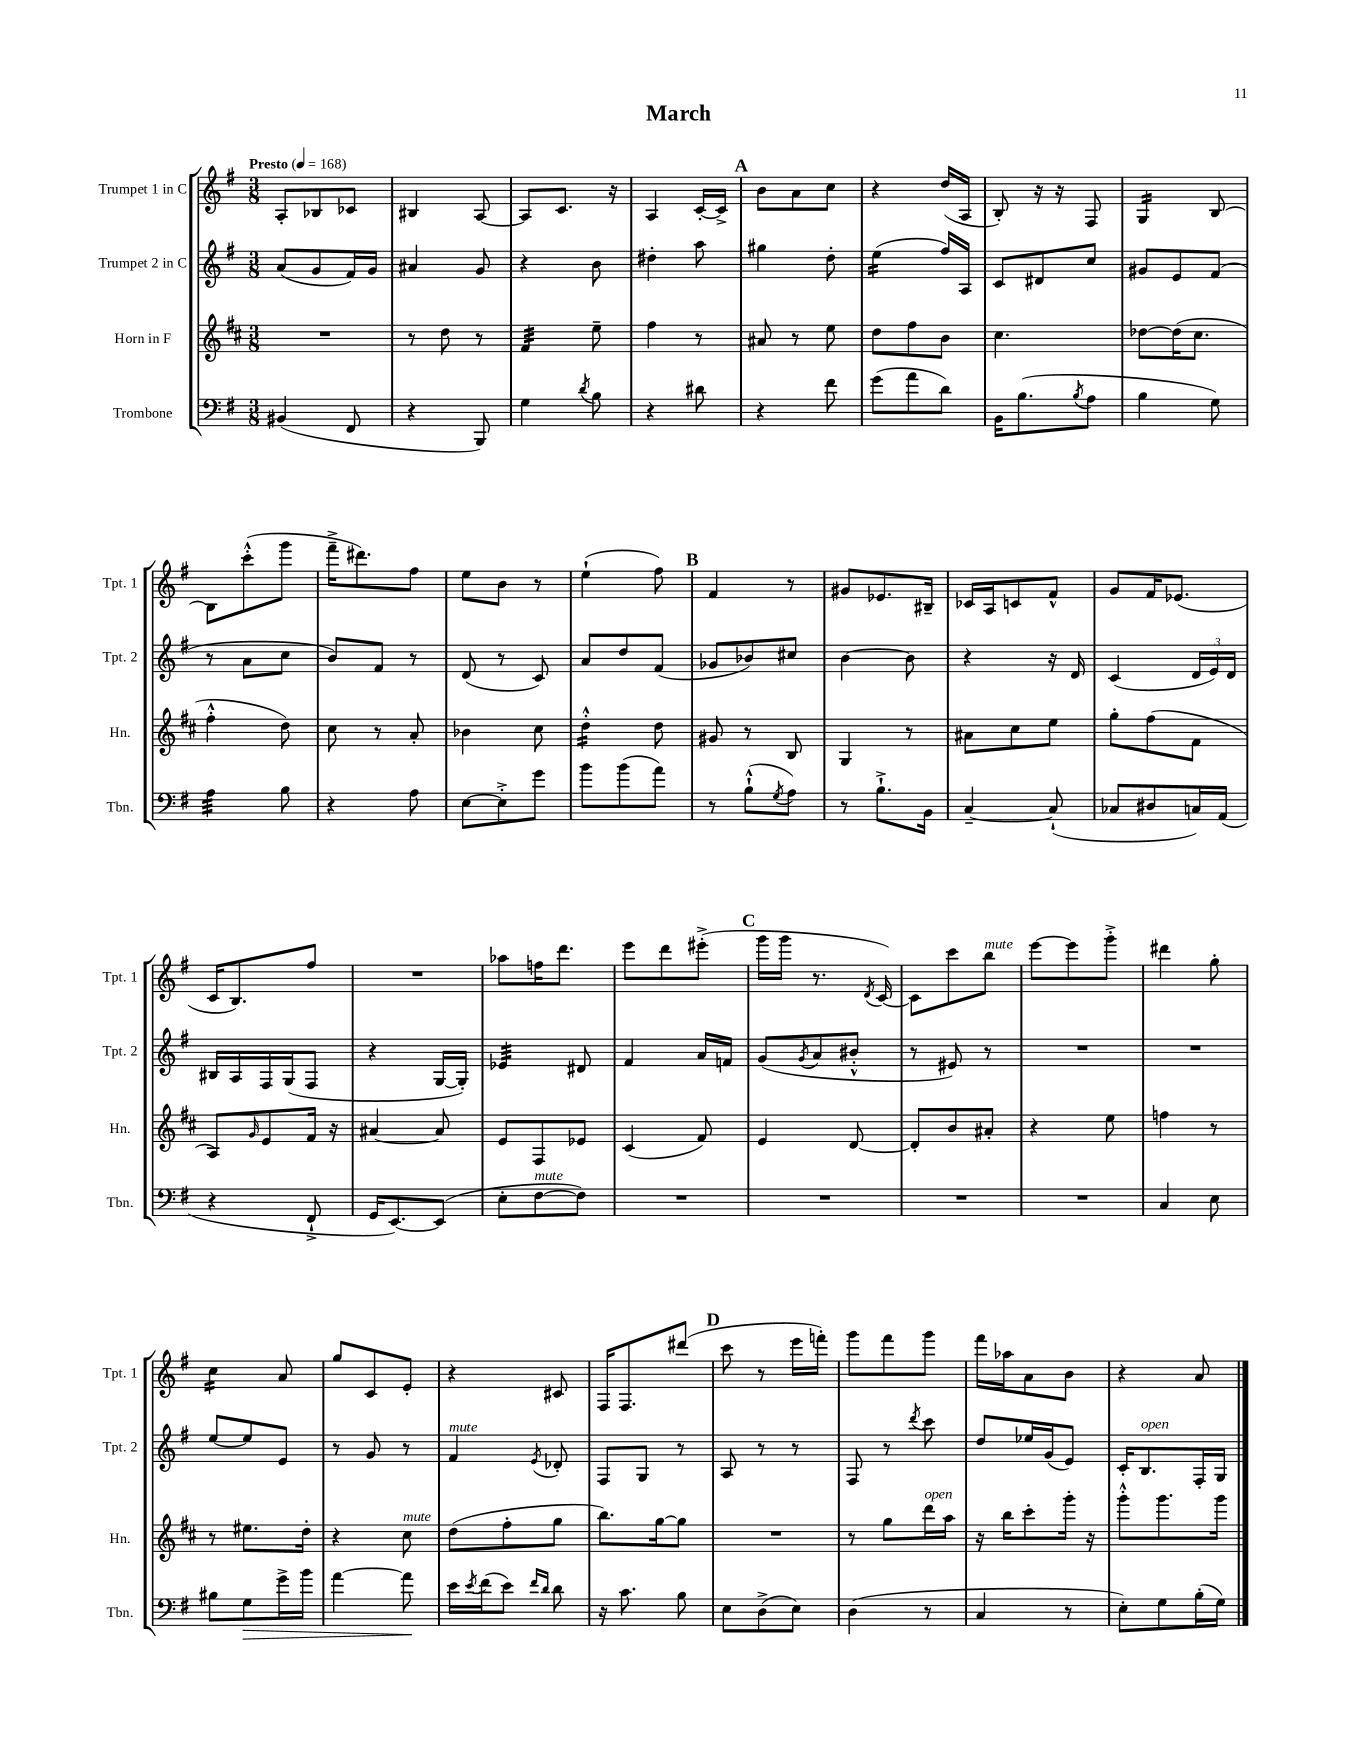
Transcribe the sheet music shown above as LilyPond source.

\header { title = "March" }
<<
\new StaffGroup <<
\new Staff = "s0" \with { instrumentName = "Trumpet 1 in C" shortInstrumentName = "Tpt. 1" } {
    \clef treble \key g \major \numericTimeSignature \time 3/8 \tempo "Presto" 4 = 168
    a8-. bes8 ces'8 |
    bis4 a8~ |
    a8 c'8. r16 |
    a4 c'16~-. c'16-> |
    \mark \markup { \bold "A" } b'8 a'8 c''8 |
    r4 d''16( a16 |
    b8-.) r16 r16 fis8 |
    g4:16 b8~ |
    b8 c'''8-.-^( g'''8 |
    fis'''16---> dis'''8.) fis''8 |
    e''8 b'8 r8 |
    e''4-!( fis''8) |
    \mark \markup { \bold "B" } fis'4 r8 |
    gis'8 ees'8. bis16-- |
    ces'16 a16 c'8 fis'8-^ |
    g'8 fis'16 ees'8.( |
    c'16 b8.) fis''8 |
    R4. |
    aes''8 f''16 d'''8. |
    e'''8 d'''8 eis'''8-.->( |
    \mark \markup { \bold "C" } g'''16 g'''16 r8. \acciaccatura { d'8 } c'16~) |
    c'8 c'''8 b''8^\markup { \italic "mute" } |
    e'''8~ e'''8 g'''8-.-> |
    dis'''4 g''8-. |
    c''4:16 a'8 |
    g''8 c'8 e'8-. |
    r4 cis'8 |
    fis16 fis8. dis'''8( |
    \mark \markup { \bold "D" } c'''8 r8 e'''16 f'''16-.) |
    g'''8 fis'''8 g'''8 |
    fis'''16 aes''16 a'8 b'8 |
    r4 a'8 \bar "|." |
}
\new Staff = "s1" \with { instrumentName = "Trumpet 2 in C" shortInstrumentName = "Tpt. 2" } {
    \clef treble \key g \major \numericTimeSignature \time 3/8
    a'8( g'8 fis'16) g'16 |
    ais'4 g'8 |
    r4 b'8 |
    dis''4-. a''8 |
    \mark \markup { \bold "A" } gis''4 d''8-. |
    e''4:16( fis''16) a16 |
    c'8 dis'8 c''8 |
    gis'8 e'8 fis'8( |
    r8 a'8 c''8 |
    b'8) fis'8 r8 |
    d'8( r8 c'8) |
    a'8 d''8 fis'8( |
    \mark \markup { \bold "B" } ges'8 bes'8) cis''8 |
    b'4~ b'8 |
    r4 r16 d'16 |
    c'4( \tuplet 3/2 { d'16 e'16) d'16 } |
    bis16 a16 fis16 g16( fis8 |
    r4 g16~ g16-.) |
    ees'4:32 dis'8 |
    fis'4 a'16 f'16 |
    \mark \markup { \bold "C" } g'8( \acciaccatura { g'8 } a'8 bis'8-.-^ |
    r8 eis'8) r8 |
    R4. |
    R4. |
    e''8~ e''8 e'8 |
    r8 g'8 r8 |
    fis'4^\markup { \italic "mute" } \acciaccatura { e'8 } des'8-. |
    fis8 g8 r8 |
    \mark \markup { \bold "D" } a8 r8 r8 |
    fis8 r8 \acciaccatura { d'''8 } c'''8 |
    d''8 ees''16 g'16( e'8) |
    c'16-. b8.^\markup { \italic "open" } fis16-. g16 \bar "|." |
}
\new Staff = "s2" \with { instrumentName = "Horn in F" shortInstrumentName = "Hn." } {
    \clef treble \key d \major \numericTimeSignature \time 3/8
    R4. |
    r8 d''8 r8 |
    fis'4:32 e''8-- |
    fis''4 r8 |
    \mark \markup { \bold "A" } ais'8 r8 e''8 |
    d''8 fis''8 b'8 |
    cis''4. |
    des''8~ des''16( cis''8. |
    fis''4-.-^ d''8) |
    cis''8 r8 a'8-. |
    bes'4 cis''8 |
    d''4:16-.-^ d''8 |
    \mark \markup { \bold "B" } gis'8 r8 b8 |
    g4 r8 |
    ais'8 cis''8 e''8 |
    g''8-. fis''8( fis'8 |
    a8) \grace { g'16 } e'8 fis'16 r16 |
    ais'4~ ais'8 |
    e'8 fis8 ees'8 |
    cis'4( fis'8) |
    \mark \markup { \bold "C" } e'4 d'8~ |
    d'8-. b'8 ais'8-. |
    r4 e''8 |
    f''4 r8 |
    r8 eis''8. d''16-. |
    r4 cis''8^\markup { \italic "mute" } |
    d''8( fis''8-. g''8 |
    b''8.) g''16~ g''8 |
    \mark \markup { \bold "D" } R4. |
    r8 g''8 d'''16^\markup { \italic "open" } a''16 |
    r16 b''16 cis'''8-. g'''16-. r16 |
    g'''8-.-^ g'''8. g'''16 \bar "|." |
}
\new Staff = "s3" \with { instrumentName = "Trombone" shortInstrumentName = "Tbn." } {
    \clef bass \key g \major \numericTimeSignature \time 3/8
    bis,4( fis,8 |
    r4 b,,8) |
    g4 \acciaccatura { d'8 } b8 |
    r4 dis'8 |
    \mark \markup { \bold "A" } r4 fis'8 |
    g'8( a'8 d'8) |
    b,16 b8.( \acciaccatura { b8 } a8 |
    b4 g8) |
    a4:32 b8 |
    r4 a8 |
    e8~ e8-.-> g'8 |
    b'8 b'8( a'8) |
    \mark \markup { \bold "B" } r8 b8-!-^( \acciaccatura { g8 } a8) |
    r8 b8.-!-> b,16 |
    c4~-- c8-!( |
    ces8 dis8 c16) a,16( |
    r4 fis,8-!-> |
    g,16 e,8.~) e,8( |
    e8-. fis8~^\markup { \italic "mute" } fis8) |
    R4. |
    \mark \markup { \bold "C" } R4. |
    R4. |
    R4. |
    c4 e8 |
    bis8 g8\> g'16-> b'16 |
    a'4~ a'8\! |
    e'16 \acciaccatura { e'8 } fis'16( e'8) \grace { fis'16 d'16 } d'8 |
    r16 c'8. b8 |
    \mark \markup { \bold "D" } e8 d8->( e8) |
    d4( r8 |
    c4 r8 |
    e8-.) g8 b16-.( g16) \bar "|." |
}
>>
>>
\layout { \context { \Score \remove "Bar_number_engraver" } }
